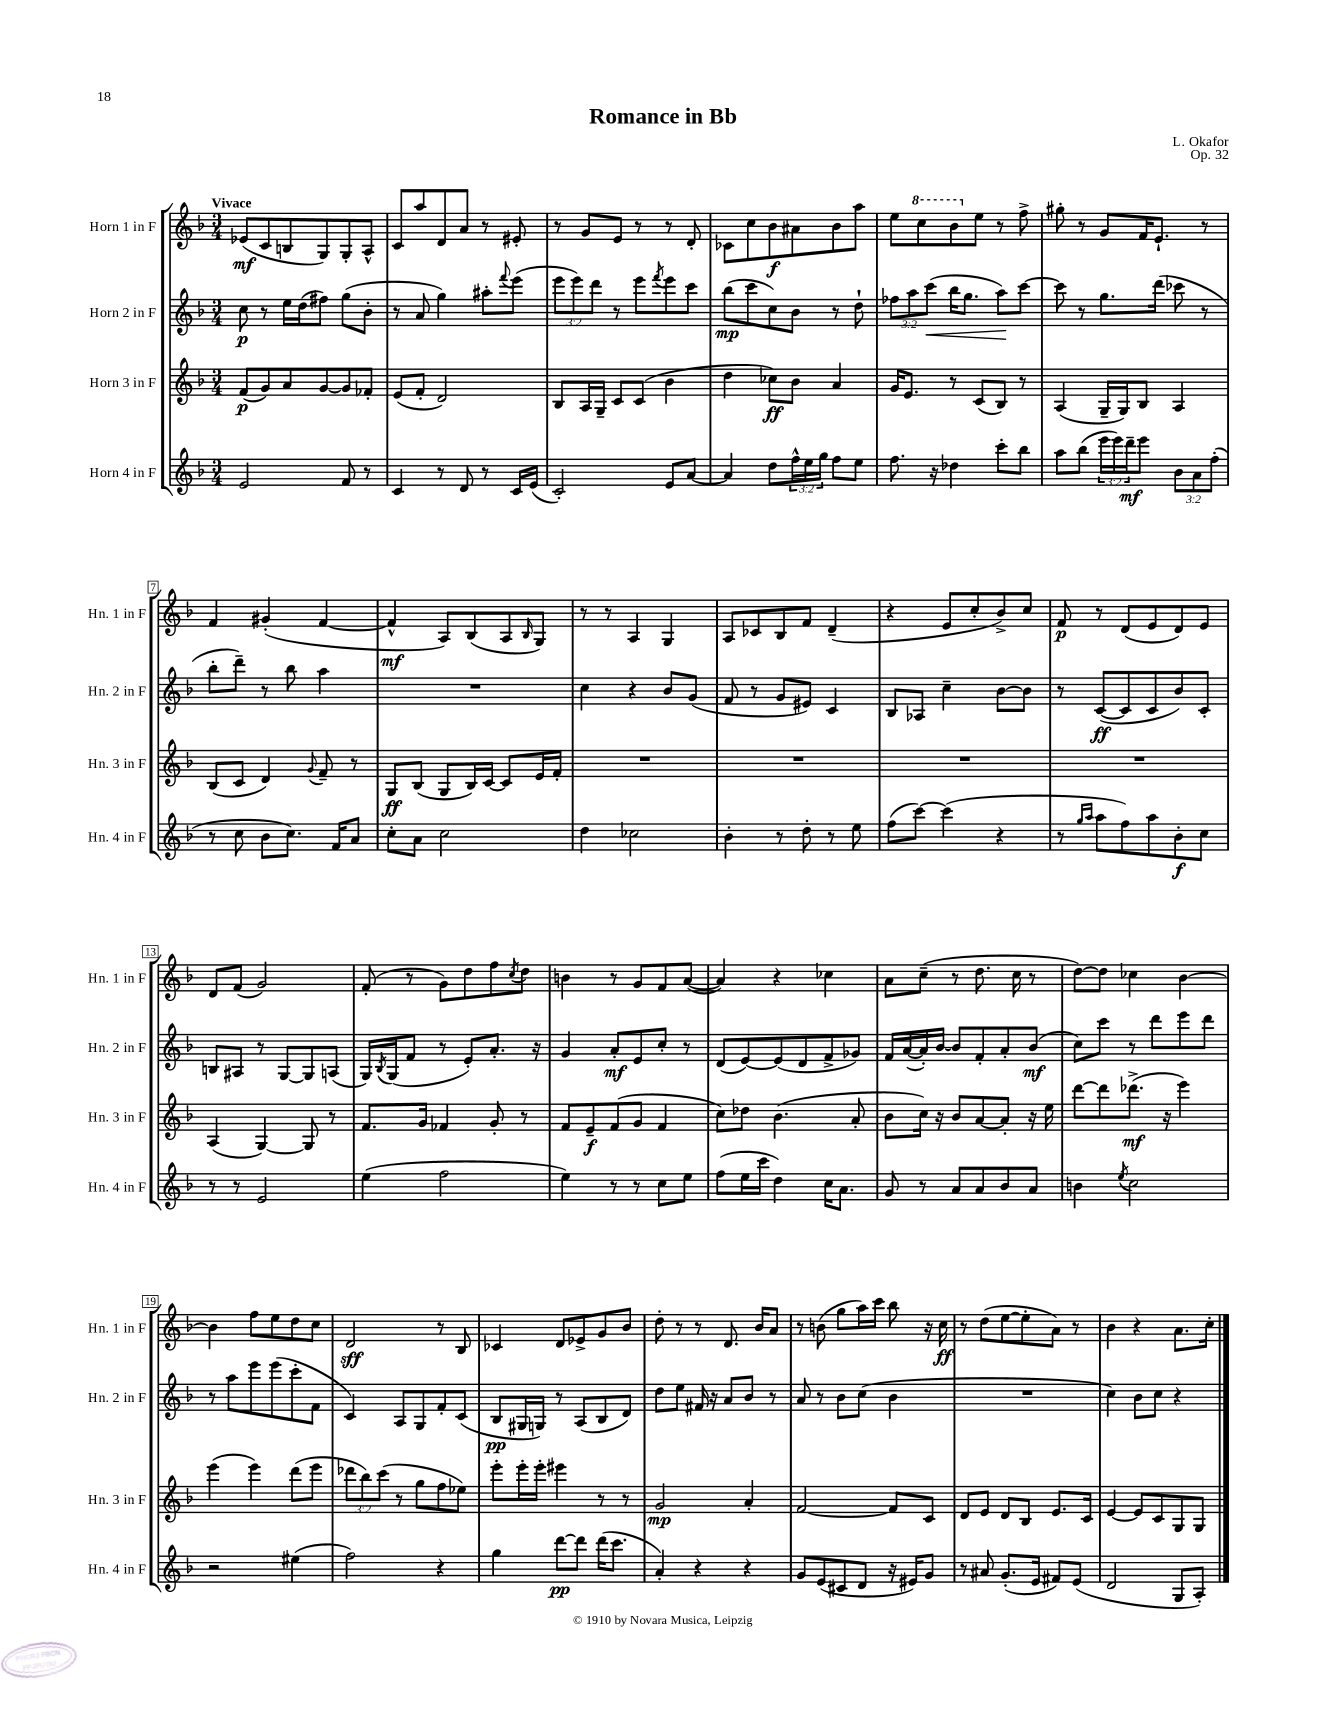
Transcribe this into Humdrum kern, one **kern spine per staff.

**kern	**dynam	**kern	**dynam	**kern	**dynam	**kern	**dynam
*part4	*part4	*part3	*part3	*part2	*part2	*part1	*part1
*staff4	*staff4	*staff3	*staff3	*staff2	*staff2	*staff1	*staff1
*I"Horn 4 in F	*	*I"Horn 3 in F	*	*I"Horn 2 in F	*	*I"Horn 1 in F	*
*I'Hn. 4 in F	*	*I'Hn. 3 in F	*	*I'Hn. 2 in F	*	*I'Hn. 1 in F	*
*clefG2	*	*clefG2	*	*clefG2	*	*clefG2	*
*k[b-]	*	*k[b-]	*	*k[b-]	*	*k[b-]	*
*M3/4	*	*M3/4	*	*M3/4	*	*M3/4	*
=1	=1	=1	=1	=1	=1	=1	=1
!	!	!	!	!	!	!LO:TX:a:B:t=Vivace	!
2e/	.	(8f/L	p	8cc\	p	(8e-X/L	mf
.	.	8g/)	.	8r	.	8c/	.
.	.	8a/	.	16ee\LL	.	8Bn/	.
.	.	.	.	(16dd\J	.	.	.
.	.	[8g/	.	8ff#X\J)	.	8G/)	.
8f/	.	8g/]	.	(8gg\L	.	8G'/	.
8r	.	8f-X'/J	.	8b-'\J	.	8A^^/J	.
=2	=2	=2	=2	=2	=2	=2	=2
4c/	.	(8e/L	.	8r	.	8c/L	.
.	.	8f'/J	.	8a/	.	8aa/	.
8r	.	2d/)	.	4gg\)	.	8d/	.
8d/	.	.	.	.	.	8a/J	.
8r	.	.	.	8aa#X'\L	.	8r	.
.	.	.	.	8qqfff/	.	.	.
16c/LL	.	.	.	(8eee\J	.	8e#X'/	.
(16e/JJ	.	.	.	.	.	.	.
=3	=3	=3	=3	=3	=3	=3	=3
2c'/)	.	8B-/L	.	12eee\L	.	8r	.
.	.	.	.	12eee\)	.	.	.
.	.	16A/L	.	.	.	8g/L	.
.	.	.	.	12ddd\J	.	.	.
.	.	16G~/JJ	.	.	.	.	.
.	.	8c/L	.	8r	.	8e/J	.
.	.	(8c/J	.	8eee\L	.	8r	.
.	.	.	.	8qfff/	.	.	.
8e/L	.	4b-\	.	8eee\	.	8r	.
[8a/J	.	.	.	8ccc\J	.	8d'/	.
=4	=4	=4	=4	=4	=4	=4	=4
4a/]	.	4dd\	.	(8bb-\L	mp	8c-X\L	.
.	.	.	.	8ccc\	.	8cc\	.
8dd\L	.	8cc-X\L)	ff	8cc\)	.	8b-\	f
24ff^^\L	.	8b-\J	.	8b-\J	.	8a#X\	.
24ee\	.	.	.	.	.	.	.
24gg\JJ	.	.	.	.	.	.	.
8ff\L	.	4a/	.	8r	.	8b-\	.
8ee\J	.	.	.	8dd`\	.	8aa\J	.
=5	=5	=5	=5	=5	=5	=5	=5
8.ff\	.	16g/KL	.	12ff-X\L	.	8ee\L	.
.	.	8.e/J	.	.	.	.	.
.	.	.	.	12aa\	.	.	.
*	*	*	*	*	*	*8va	*
.	.	.	.	.	.	8ccc\	.
!	!	!	!	!	!LO:HP:b	!	!
.	.	.	.	(12ccc\J	<	.	.
16r	.	.	.	.	.	.	.
4dd-X\	.	8r	.	16bb-\KL	.	8bb-\	.
.	.	.	.	8.gg\J	.	.	.
*	*	*	*	*	*	*X8va	*
.	.	(8c/L	.	.	.	8ee\J	.
8ccc'\L	.	8B-/J)	.	8aa\L)	.	8r	.
8bb-\J	.	8r	.	[8ccc\J	[	8ff^\	.
=6	=6	=6	=6	=6	=6	=6	=6
8aa\L	.	(4A/	.	8ccc\]	.	8gg#X'\	.
(8bb-\J	.	.	.	8r	.	8r	.
24eee\LL	.	16G~/LL	.	8.gg\L	.	8g/L	.
24eee\)	.	.	.	.	.	.	.
.	.	16G/J)	.	.	.	.	.
24ddd~\J	mf	.	.	.	.	.	.
8eee\J	.	8B-/J	.	.	.	16f/K	.
.	.	.	.	(16ddd\Jk	.	8.e`/J	.
12b-\L	.	4A/	.	8ccc-X\	.	.	.
12a\	.	.	.	.	.	.	.
.	.	.	.	8r	.	8r	.
(12ff'\J	.	.	.	.	.	.	.
!!LO:LB:g=z
=7	=7	=7	=7	=7	=7	=7	=7
8r	.	(8B-/L	.	8bb-'\L	.	4f/	.
8cc\	.	8c/J	.	8ddd~\J)	.	.	.
8b-\L	.	4d/)	.	8r	.	(4g#X'/	.
8.cc\J)	.	.	.	8bb-\	.	.	.
.	.	8qqg/	.	.	.	.	.
.	.	8f~/	.	4aa\	.	[4f/	.
16f/KL	.	.	.	.	.	.	.
8a/J	.	8r	.	.	.	.	.
=8	=8	=8	=8	=8	=8	=8	=8
8cc'\L	.	8G/L	ff	2.r	.	4f^^/]	mf
8a\J	.	(8B-/J	.	.	.	.	.
2cc\	.	8G/L	.	.	.	8A/L)	.
.	.	16B-/L)	.	.	.	(8B-/	.
.	.	[16c/JJ	.	.	.	.	.
.	.	8c/L]	.	.	.	8A/	.
.	.	.	.	.	.	16qqB-/	.
.	.	16e/L	.	.	.	8G/J)	.
.	.	16f'/JJ	.	.	.	.	.
=9	=9	=9	=9	=9	=9	=9	=9
4dd\	.	2.r	.	4cc\	.	8r	.
.	.	.	.	.	.	8r	.
2cc-X\	.	.	.	4r	.	4A/	.
.	.	.	.	8b-/L	.	4G/	.
.	.	.	.	(8g/J	.	.	.
=10	=10	=10	=10	=10	=10	=10	=10
4b-'\	.	2.r	.	8f/	.	8A/L	.
.	.	.	.	8r	.	8c-X/	.
8r	.	.	.	8g/L	.	8B-/	.
8dd'\	.	.	.	8e#X/J)	.	8f/J	.
8r	.	.	.	4c/	.	(4d~/	.
8ee\	.	.	.	.	.	.	.
=11	=11	=11	=11	=11	=11	=11	=11
(8ff\L	.	2.r	.	8B-/L	.	4r	.
[8ccc\J)	.	.	.	8A-X/J	.	.	.
(4ccc\]	.	.	.	4cc~\	.	8e/L	.
.	.	.	.	.	.	8cc'/	.
4r	.	.	.	[8b-\L	.	8b-^/)	.
.	.	.	.	8b-\J]	.	8cc/J	.
=12	=12	=12	=12	=12	=12	=12	=12
8r	.	2.r	.	8r	.	8f/	p
16qqgg/LL	.	.	.	.	.	.	.
16qqaa/JJ	.	.	.	.	.	.	.
8aa\L	.	.	.	([8c/L	ff	8r	.
8ff\)	.	.	.	8c/]	.	(8d/L	.
8aa\	.	.	.	8c/	.	8e/	.
8b-'\	f	.	.	8b-/)	.	8d/)	.
8cc\J	.	.	.	8c'/J	.	8e/J	.
!!LO:LB:g=z
=13	=13	=13	=13	=13	=13	=13	=13
8r	.	(4A/	.	8Bn/L	.	8d/L	.
8r	.	.	.	8A#X/J	.	(8f/J	.
2e/	.	[4G/)	.	8r	.	2g/)	.
.	.	.	.	[8G/L	.	.	.
.	.	8G/]	.	8G/]	.	.	.
.	.	8r	.	(8An/J	.	.	.
=14	=14	=14	=14	=14	=14	=14	=14
(4ee\	.	8.f/L	.	16G/LL)	.	(8f'/	.
.	.	.	.	8qB-/	.	.	.
.	.	.	.	(16G/J	.	.	.
.	.	.	.	8f/J	.	8r	.
.	.	16g/Jk	.	.	.	.	.
2ff\	.	4f-X/	.	8r	.	8g\L)	.
.	.	.	.	8e'/L)	.	8dd\	.
.	.	8g'/	.	8.a'/J	.	8ff\	.
.	.	.	.	.	.	8qcc/	.
.	.	8r	.	.	.	8dd\J	.
.	.	.	.	16r	.	.	.
=15	=15	=15	=15	=15	=15	=15	=15
4ee\)	.	8f/L	.	4g/	.	4bn\	.
.	.	8e~/	f	.	.	.	.
8r	.	(8f/	.	8a'/L	mf	8r	.
8r	.	8g/J	.	8e/	.	8g/L	.
8cc\L	.	4f/	.	8cc'/J	.	8f/	.
8ee\J	.	.	.	8r	.	([8a/J	.
=16	=16	=16	=16	=16	=16	=16	=16
(8ff\L	.	8cc\L)	.	(8d/L	.	4a/])	.
16ee\L	.	8dd-X\J	.	[8e/)	.	.	.
16ccc\JJ	.	.	.	.	.	.	.
4dd\)	.	(4.b-\	.	(8e/]	.	4r	.
.	.	.	.	8d/	.	.	.
16cc\KL	.	.	.	8f^/	.	4cc-X\	.
8.a\J	.	.	.	.	.	.	.
.	.	8a'/	.	8g-X/J)	.	.	.
=17	=17	=17	=17	=17	=17	=17	=17
8g/	.	8b-\L	.	16f/LL	.	8a\L	.
.	.	.	.	([16a/	.	.	.
8r	.	16cc\Jk)	.	16a'/])	.	(8cc~\J	.
.	.	16r	.	[16b-/JJ	.	.	.
8a/L	.	8b-/L	.	8b-/L]	.	8r	.
8a/	.	[8a/	.	8f'/	.	8.dd\	.
8b-/	.	8a'/J]	.	8a'/	.	.	.
.	.	.	.	.	.	16cc\	.
8a/J	.	16r	.	(8b-/J	mf	8r	.
.	.	16ee\	.	.	.	.	.
=18	=18	=18	=18	=18	=18	=18	=18
4bn\	.	[8ddd\L	.	8cc\L)	.	[8dd\L)	.
.	.	8ddd\]	.	8ccc\J	.	8dd\J]	.
8qee/	.	.	.	.	.	.	.
2cc\	.	(8.ddd-X^\J	mf	8r	.	4cc-X\	.
.	.	.	.	8ddd\L	.	.	.
.	.	16r	.	.	.	.	.
.	.	4eee\)	.	8eee\	.	[4b-\	.
.	.	.	.	8ddd\J	.	.	.
!!LO:LB:g=z
=19	=19	=19	=19	=19	=19	=19	=19
2r	.	(4eee\	.	8r	.	4b-\]	.
.	.	.	.	8aa\L	.	.	.
.	.	4eee\)	.	8eee\	.	8ff\L	.
.	.	.	.	(8eee\	.	8ee\	.
(4ee#X\	.	(8ddd\L	.	8ccc'\	.	8dd\	.
.	.	8eee\J	.	8f\J	.	8cc\J	.
=20	=20	=20	=20	=20	=20	=20	=20
2ff\)	.	12ddd-X\L	.	4c/)	.	2d/	sff
.	.	12bb-\)	.	.	.	.	.
.	.	(12ccc\J	.	.	.	.	.
.	.	8r	.	8A/L	.	.	.
.	.	8gg\L	.	8G/	.	.	.
4r	.	8ff\	.	8f'/	.	8r	.
.	.	8ee-X\J)	.	(8c/J	.	8B-/	.
=21	=21	=21	=21	=21	=21	=21	=21
4gg\	.	8eee'\L	.	8B-/L	pp	4c-X/	.
.	.	16eee'\L	.	16G#X/L	.	.	.
.	.	16eee'\JJ	.	16Gn/JJ)	.	.	.
[8ddd\L	pp	4eee#X\	.	8r	.	8d/L	.
8ddd\J]	.	.	.	(8A/L	.	8e-X^/	.
(16ddd\KL	.	8r	.	8B-/	.	8g/	.
8.ccc\J	.	.	.	.	.	.	.
.	.	8r	.	8d/J)	.	8b-/J	.
=22	=22	=22	=22	=22	=22	=22	=22
4a'/)	.	2g/	mp	8dd\L	.	8dd'\	.
.	.	.	.	8ee\J	.	8r	.
4r	.	.	.	16f#X/	.	8r	.
.	.	.	.	16r	.	.	.
.	.	.	.	8a/L	.	8.d/	.
4r	.	4a'/	.	8b-/J	.	.	.
.	.	.	.	.	.	16b-/KL	.
.	.	.	.	8r	.	8a/J	.
=23	=23	=23	=23	=23	=23	=23	=23
8g/L	.	[2f/	.	8a/	.	8r	.
(8e/	.	.	.	8r	.	(8bn\	.
8c#X/	.	.	.	8b-\L	.	8gg\L	.
8d/J	.	.	.	(8cc\J	.	16aa\L)	.
.	.	.	.	.	.	16ccc\JJ	.
16r	.	8f/L]	.	4b-\	.	8bb-\	.
16e#X/KL)	.	.	.	.	.	.	.
8g/J	.	8c/J	.	.	.	16r	.
.	.	.	.	.	.	16cc\	ff
=24	=24	=24	=24	=24	=24	=24	=24
8r	.	8d/L	.	2.r	.	8r	.
8a#X/	.	8e/J	.	.	.	(8dd\L	.
(8.g'/L	.	8d/L	.	.	.	[8ee\	.
.	.	8B-/J	.	.	.	8ee'\]	.
16e/Jk	.	.	.	.	.	.	.
8f#X/L)	.	8.e/L	.	.	.	8a\J)	.
(8e/J	.	.	.	.	.	8r	.
.	.	16c/Jk	.	.	.	.	.
=25	=25	=25	=25	=25	=25	=25	=25
2d/	.	[4e/	.	4cc\)	.	4b-\	.
.	.	8e/L]	.	8b-\L	.	4r	.
.	.	8c/	.	8cc\J	.	.	.
8G/L	.	8G/	.	4r	.	8.a\L	.
8A'/J)	.	8G/J	.	.	.	.	.
.	.	.	.	.	.	16cc'\Jk	.
==	==	==	==	==	==	==	==
*-	*-	*-	*-	*-	*-	*-	*-
